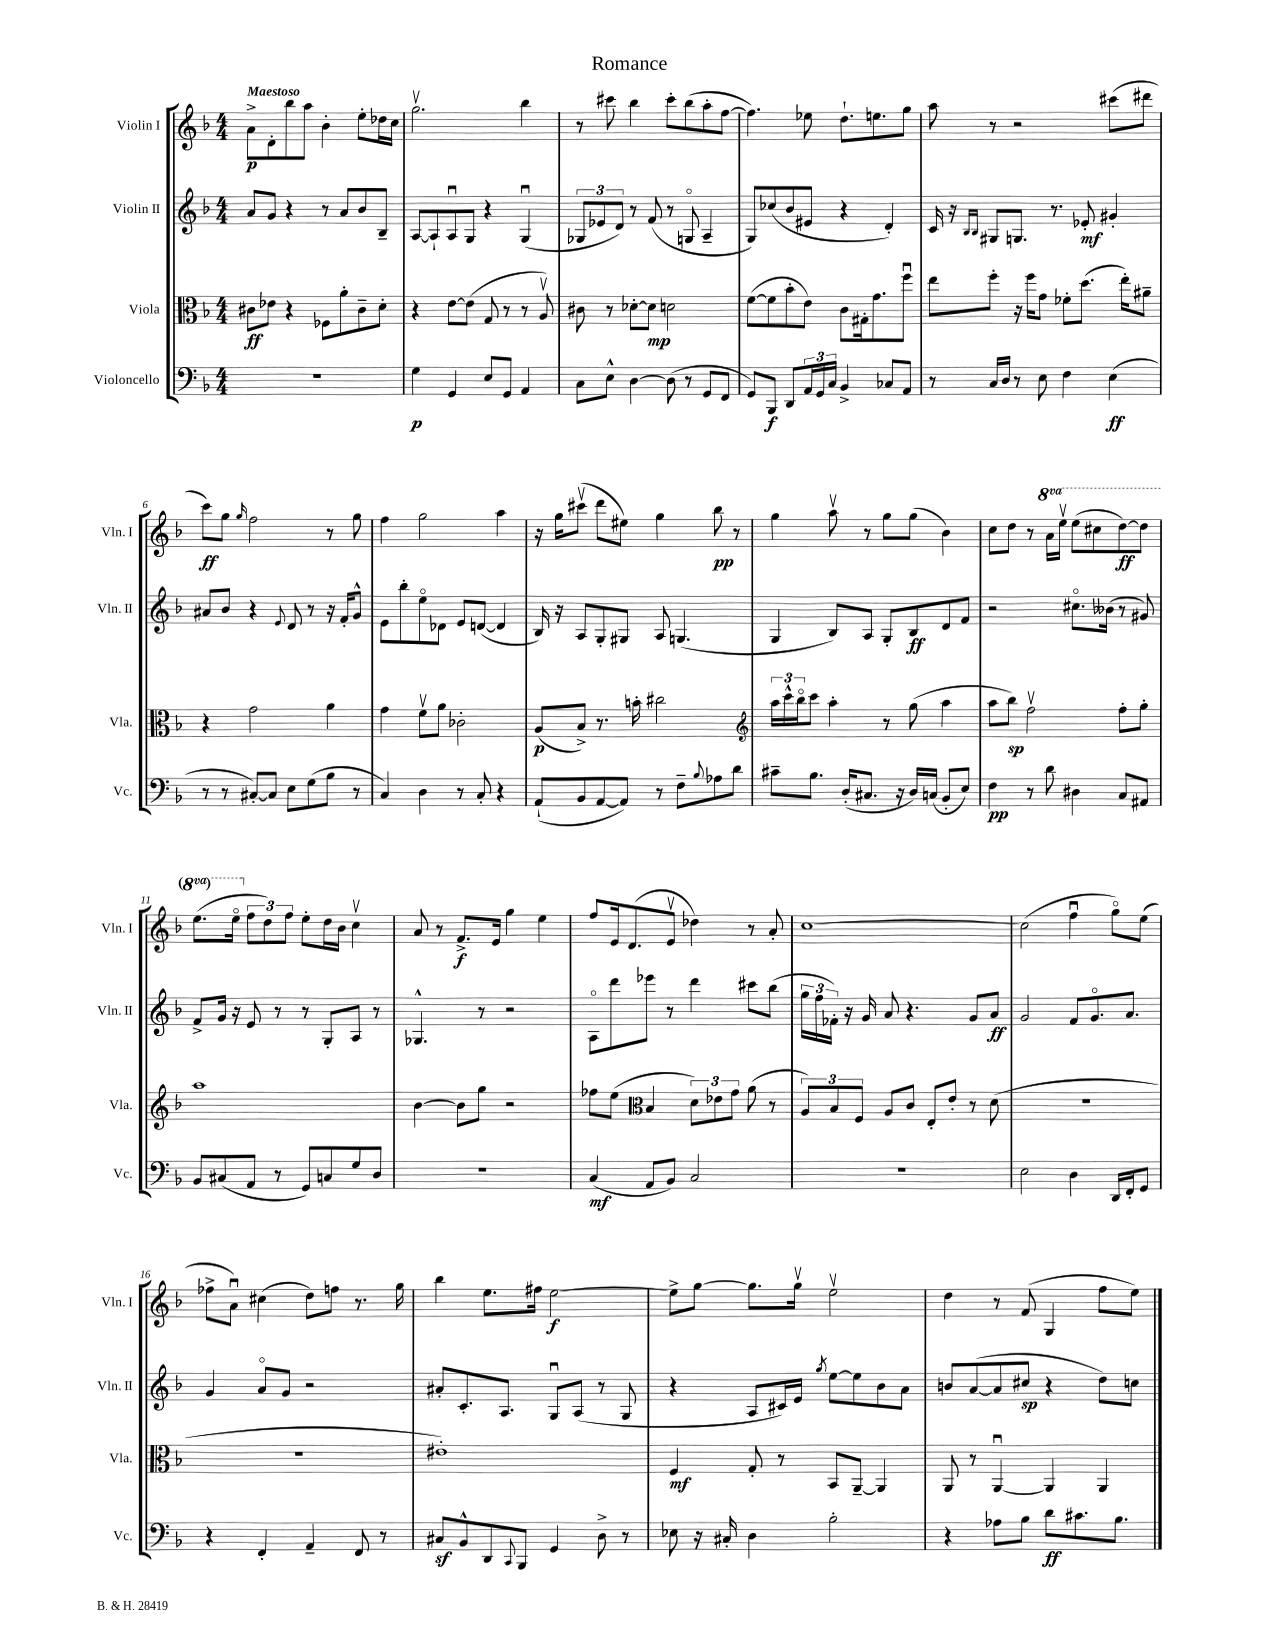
\header { title = "Romance" }
<<
\new StaffGroup <<
\new Staff = "s0" \with { instrumentName = "Violin I" shortInstrumentName = "Vln. I" } {
    \clef treble \key f \major \numericTimeSignature \time 4/4 \set Staff.ottavationMarkups = #ottavation-simple-ordinals \tempo "Maestoso"
    a'8->\p d'8-. bes''8 a''8 bes'4-. e''8-. des''16 c''16 |
    g''2.\upbow bes''4 |
    r8 cis'''8 bes''4 cis'''8-. bes''8( a''8-. f''8~ |
    f''4.) ees''8 d''8.-! e''8. g''8 |
    a''8 r8 r2 cis'''8( dis'''8 |
    c'''8\ff) g''8 \grace { g''16 } f''2 r8 g''8 |
    f''4 g''2 a''4 |
    r16 g''16 cis'''8\upbow( d'''8 eis''8) g''4 bes''8\pp r8 |
    g''4 a''8\upbow r8 g''8 g''8( bes'4) |
    c''8 d''8 r8 \ottava #1 a''16 e'''16\upbow e'''8( cis'''8 d'''8~\ff) d'''8 |
    e'''8.( e'''16\flageolet \ottava #0 \tuplet 3/2 { f''8 d''8) f''8 } e''8-. d''16 bes'16 c''4\upbow |
    a'8 r8 f'8.->\f e'16 g''4 e''4 |
    f''8 e'16 d'8.( e'8\upbow des''4) r8 a'8-. |
    c''1~ |
    c''2( f''4\downbow g''8\flageolet) e''8( |
    fes''8-> a'8\downbow) cis''4( d''8) f''8 r8. g''16 |
    bes''4 e''8. fis''16 e''2~\f |
    e''8-> g''8~ g''8. g''16\upbow e''2\upbow |
    d''4 r8 f'8( g4 f''8 e''8) \bar "|." |
}
\new Staff = "s1" \with { instrumentName = "Violin II" shortInstrumentName = "Vln. II" } {
    \clef treble \key f \major \numericTimeSignature \time 4/4
    a'8 g'8 r4 r8 a'8 bes'8 bes8-- |
    a8~ a8-! a8\downbow g8 r4 g4\downbow( |
    \tuplet 3/2 { ges8 ees'8 d'8) } r8 f'8( r8 g8\flageolet a4-- |
    g8) ces''8( bes'8 eis'8 r4 d'4-.) |
    c'16 r16 \grace { bes16 bes16 } gis8 g8. r8. ees'8-.\mf gis'4-. |
    ais'8 bes'8 r4 \appoggiatura { e'8 } d'8 r8 r16 f'16-. g'8-^ |
    e'8 bes''8-. e''8\flageolet des'8 e'8 d'8~( d'4 |
    bes16) r16 a8 g8-. gis8 a8 g4.( |
    g4 bes8) a8 g8-. bes8\ff d'8 f'8 |
    r2 cis''8.\flageolet beses'16( r8 gis'8) |
    f'8-> g'16 r16 e'8 r8 r8 g8-. a8 r8 |
    ges4.-^ r8 r2 |
    a8\flageolet d'''8 ees'''8 r8 d'''4 cis'''8 bes''8( |
    \tuplet 3/2 { g''16 f''16 fes'16-.) } r16 g'16 a'8 r4. g'8 a'8\ff |
    g'2 f'8 g'8.\flageolet a'8. |
    g'4 a'8\flageolet g'8 r2 |
    ais'8-. c'8.-. a8. g8\downbow a8( r8 g8 |
    r4 a8 cis'16) e'16 \acciaccatura { g''8 } e''8~ e''8 bes'8 a'8 |
    b'8 a'8~( a'8 cis''8\sp r4 d''8) c''8 \bar "|." |
}
\new Staff = "s2" \with { instrumentName = "Viola" shortInstrumentName = "Vla." } {
    \clef alto \key f \major \numericTimeSignature \time 4/4
    cis'8\ff ees'8 r4 fes8 a'8-. cis'8-- d'8-. |
    r4 e'8~ e'8( g8 r8 r8 a8\upbow) |
    cis'8 r8 des'8~-. des'8\mp d'2 |
    f'8~( f'8 bes'8-. e'8) c'8 gis16-. g'8. f''8\downbow |
    e''8 f''8-. r16 f''16 g'8 fes'8-. d''8.( e''16-.) ais'8-- |
    r4 g'2 a'4 |
    g'4 f'8\upbow a'8 ces'2-. |
    a8\p( bes8->) r8. b'16-. cis''2 |
    \clef treble \tuplet 3/2 { a''16 c'''16-^ bes''16\flageolet } c'''8 a''4-. r8 g''8( a''4 |
    a''8 bes''8\sp) f''2\upbow f''8-. g''8-. |
    a''1 |
    bes'4~ bes'8 g''8 r2 |
    fes''8 e''8( \clef alto bes4 \tuplet 3/2 { d'8) ees'8 g'8 } a'8( r8 |
    \tuplet 3/2 { a8) bes8 f8 } a8 c'8 e8-. e'8-. r8 d'8( |
    R1 |
    R1 |
    eis'1-.) |
    f4\mf g8-. r8 bes,8 a,8~-- a,4 |
    a,8 r8 a,4~\downbow a,4 a,4 \bar "|." |
}
\new Staff = "s3" \with { instrumentName = "Violoncello" shortInstrumentName = "Vc." } {
    \clef bass \key f \major \numericTimeSignature \time 4/4
    R1 |
    g4\p g,4 e8 g,8 a,4 |
    c8 e8-^ d4~ d8( r8 g,8 f,8 |
    g,8) bes,,8\f d,8 \tuplet 3/2 { a,16 g,16 c16 } bes,4-> ces8 a,8 |
    r8 c16 d16 r8 e8 f4 e4\ff( |
    r8 r8 cis8~-.) cis8 e8 g8( bes8 r8 |
    c4) d4 r8 c8-. r4 |
    a,8-!( bes,8 a,8~ a,8) r8 f8-- \appoggiatura { bes8 } aes8 d'8 |
    cis'8-- bes8. d16-.( cis8. r16 d16) c16( bes,8-. e8) |
    f4\pp r8 d'8 dis4 c8 ais,8 |
    bes,8 cis8( a,8 r8 g,8) c8 g8 d8 |
    R1 |
    c4\mf( a,8 bes,8) c2 |
    R1 |
    e2 d4 d,16 f,16-. g,8 |
    r4 f,4-. a,4-- f,8 r8 |
    cis8\sf bes,8-^ d,8 \appoggiatura { c,8 } bes,,8 g,4 d8-> r8 |
    ees8 r16 cis16-. d4 bes2-. |
    r4 aes8 bes8 d'8\ff cis'8. bes8. \bar "|." |
}
>>
>>
